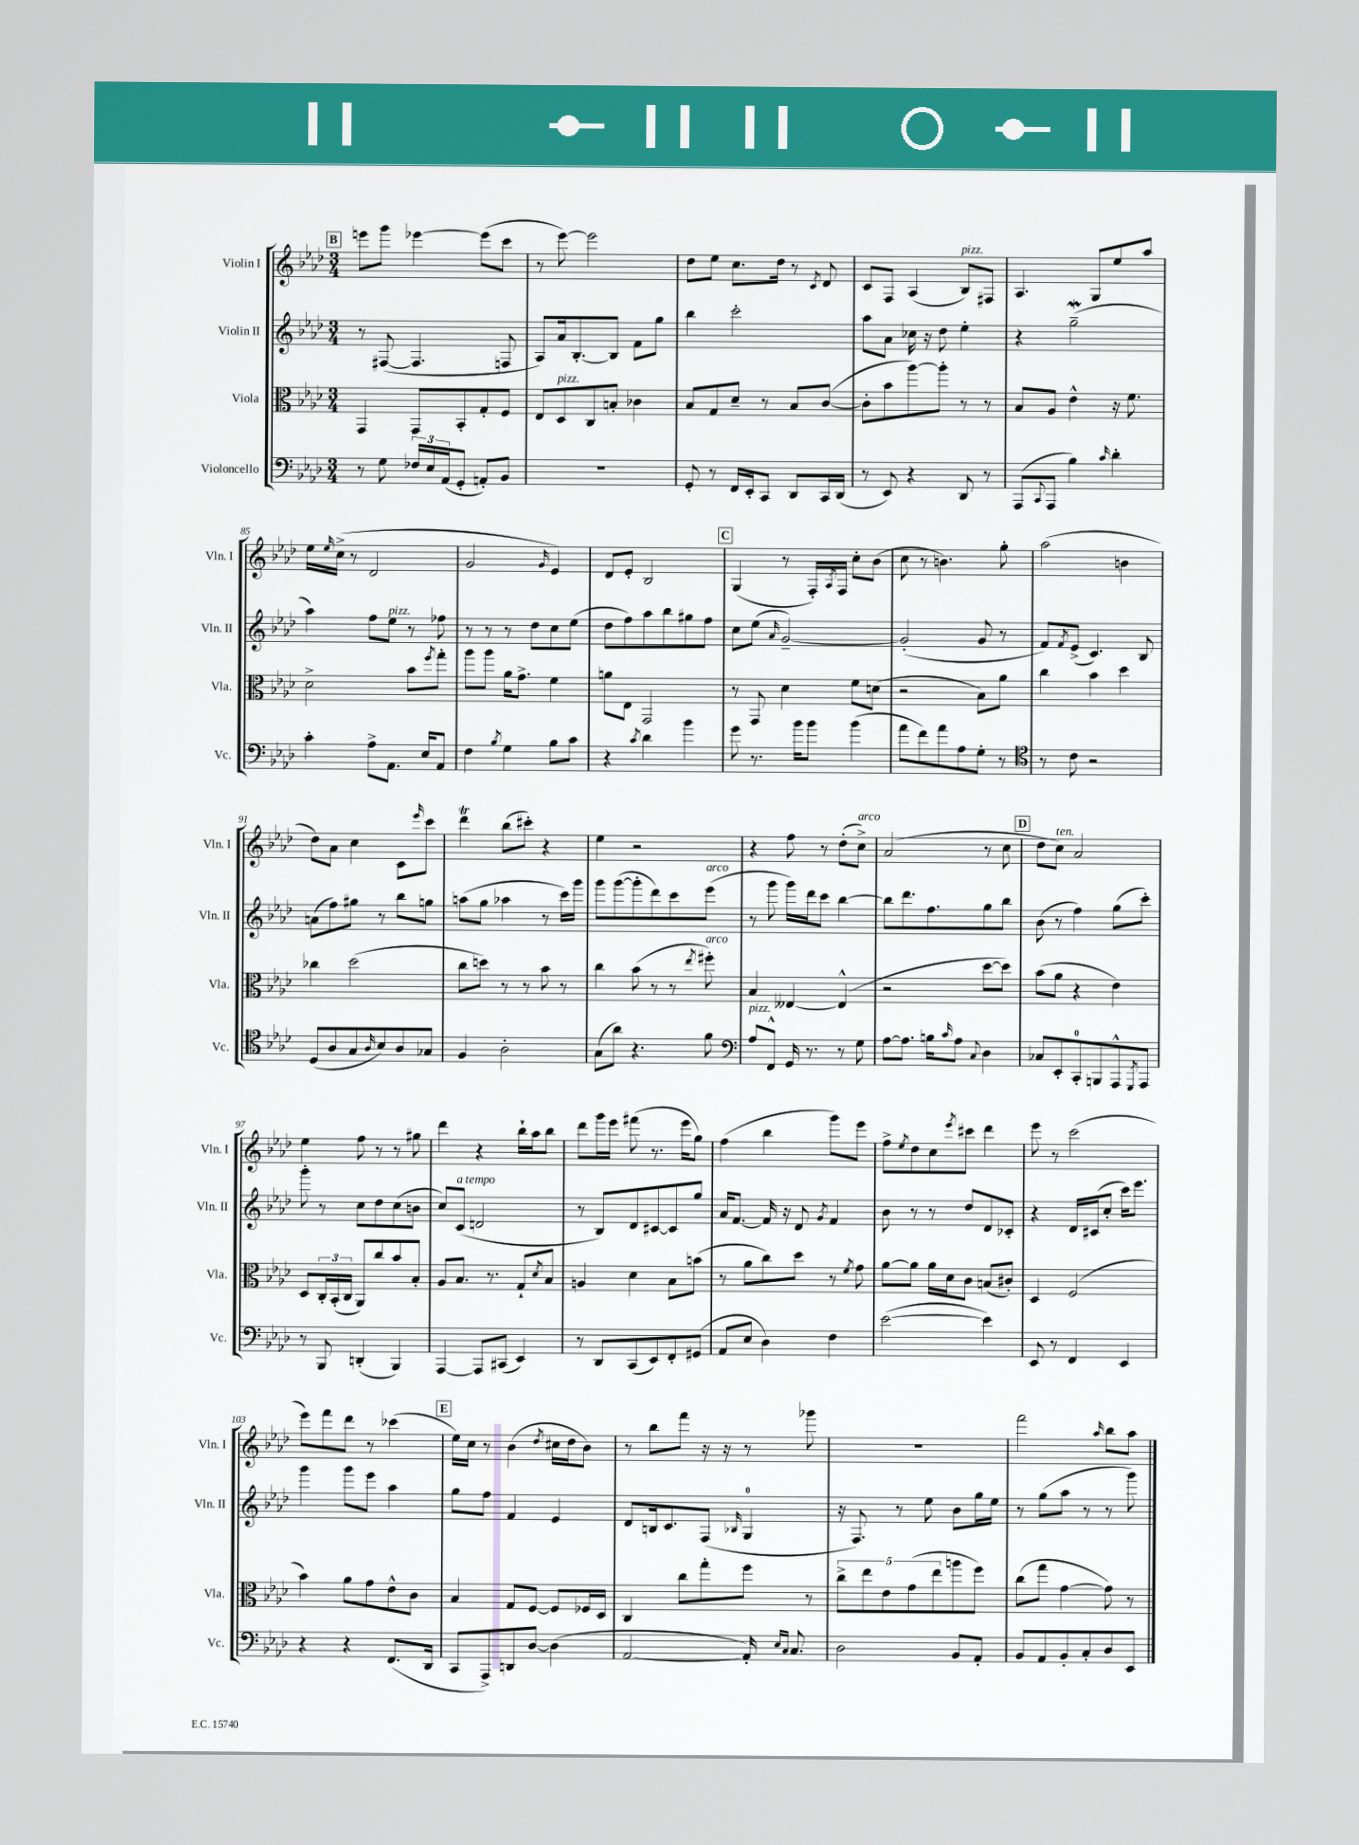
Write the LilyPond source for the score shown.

<<
\new StaffGroup <<
\new Staff = "s0" \with { instrumentName = "Violin I" shortInstrumentName = "Vln. I" } {
    \clef treble \key aes \major \numericTimeSignature \time 3/4
    \mark \markup { \box "B" } e'''8 g'''8 ees'''4~ ees'''8( c'''8 |
    r8 ees'''8~) ees'''2 |
    des''8 ees''8 c''8. des''16 r8 \acciaccatura { c'8 } des'8 |
    c'8 f8 aes4( bes8^\markup { \italic "pizz." }) fis8 |
    aes4. g8 ees''8 aes''8 |
    ees''16 \grace { ees''16 } c''16->( r8 des'2 |
    g'2 \grace { g'16 } ees'4) |
    des'8 ees'8-. bes2 |
    \mark \markup { \box "C" } g4( r8 f16-.) \acciaccatura { aes8 } f16 c''8-. bes'8( |
    c''8 r8 b'4.) g''8-. |
    aes''2( b'4 |
    des''8) aes'8 c''4 c'8 \grace { ees'''16 } c'''8 |
    des'''4\trill bes''8( cis'''8-.) r4 |
    ees''4 r2 |
    r4 f''8 r8 des''8-.( c''8->^\markup { \italic "arco" }) |
    aes'2( r8 c''8 |
    \mark \markup { \box "D" } des''8 c''8^\markup { \italic "ten." }) aes'2 |
    ees''4 f''8 r8 r8 gis''8 |
    des'''4 r4 bes''16-! aes''16 bes''8 |
    des'''8 g'''16 ees'''16 fis'''8( r8. ees'''16 g''8) |
    f''4( bes''4 g'''8) ees'''8 |
    f''8-> \acciaccatura { ees''8 } des''8 c''8 \acciaccatura { ees'''8 } cis'''8 des'''4 |
    ees'''8 r8 c'''2( |
    ees'''8) f'''8 des'''8 r8 ces'''4( |
    \mark \markup { \box "E" } ees''16) c''16 r8 bes'4( \acciaccatura { des''8 } cis''16 des''16 bes'8) |
    r8 bes''8 f'''8 r16 r16 r8 ges'''8 |
    R2. |
    f'''2 \grace { aes''16 } bes''8 aes''8 \bar "|." |
}
\new Staff = "s1" \with { instrumentName = "Violin II" shortInstrumentName = "Vln. II" } {
    \clef treble \key aes \major \numericTimeSignature \time 3/4
    \mark \markup { \box "B" } r8 fis8~( fis4. f8 |
    aes8) aes'16 bes8.~-. bes8 f'8 g''8 |
    bes''4 c'''2-. |
    aes''8 aes'8 ces''16 r16 des''8 ees''4-. |
    r4 g''2--\mordent( |
    aes''4) f''8 ees''8^\markup { \italic "pizz." } r8 fes''8 |
    r8 r8 r8 des''8 c''8 ees''8( |
    des''8 f''8) aes''8 bes''8 gis''8 f''8 |
    \mark \markup { \box "C" } c''8 ees''8( \grace { aes'16 } g'2~--) |
    g'2-.( g'8 r8 |
    f'8) \acciaccatura { f'8 } ees'8->( c'4.) bes8 |
    a'8( f''8) gis''8 r8 bes''8 g''8 |
    a''8( g''8 aes''4 r8 c'''16) g'''16 |
    g'''8 g'''8~( g'''8-. des'''8) c'''8 ees'''8^\markup { \italic "arco" }( |
    r8 g'''8 g'''16) des'''16 c'''8 bes''4~ |
    bes''8 des'''8. f''8. g''8 bes''8 |
    \mark \markup { \box "D" } bes'8( r8 f''4) g''8( c'''8-.) |
    g'''8-. r8 c''8 des''8 c''8( b'8 |
    c''8) c'8^\markup { \italic "a tempo" }( d'2 |
    r8 bes8) des'8 cis'8~ cis'8 g''8 |
    aes'16 f'8.~ f'16 r16 des'8 \acciaccatura { g'8 } f'4 |
    bes'8 r8 r8 des''8 des'8 ces'8-. |
    r4 des'16 cis'16( c''8-. c'''16) ees'''8. |
    g'''4 g'''8 ees'''8 aes''4 |
    \mark \markup { \box "E" } g''8 f''8 f'4 ees'4 |
    des'8 b16 c'8. f8( \grace { bes16 } g4-0 |
    r16 f8.) r8 ees''8 bes'8 g''16 ees''16 |
    r8 g''8( aes''8 r8 r8 g'''8) \bar "|." |
}
\new Staff = "s2" \with { instrumentName = "Viola" shortInstrumentName = "Vla." } {
    \clef alto \key aes \major \numericTimeSignature \time 3/4
    \mark \markup { \box "B" } g,4 g,8 bes,8-. g8-. f8 |
    ees8 des8^\markup { \italic "pizz." } c8 b8-. ces'4 |
    bes8 g8 des'8-- r8 bes8 c'8~( |
    c'8-. bes'8 aes''8~) aes''8-. r8 r8 |
    bes8 aes8 ees'4-^ r16 f'8. |
    des'2-> bes'8 \acciaccatura { f''8 } g''8-. |
    aes''8 aes''8 aes'16 g'8.-> f'4 |
    a'8 ees8 g,2 |
    \mark \markup { \box "C" } r8 g,8 des'4 f'8 d'8( |
    r2 bes8) aes'8 |
    c''4 bes'4 des''4 |
    ces''4 des''2( |
    c''8 d''8) r8 r8 bes'8 r8 |
    c''4 bes'8( r8 r8 \acciaccatura { ees''8 } fis''8-.^\markup { \italic "arco" }) |
    bes4 eeses4~ eeses4-^( |
    r2 des''8~ des''8) |
    \mark \markup { \box "D" } bes'8( aes'8 r4 ees'4) |
    des8 \tuplet 3/2 { c16-. bes,16-.( c16 } aes,8) c''8 bes'8 bes8-. |
    aes8 bes8. r8. g8-! \acciaccatura { des'8 } bes8 |
    a4 des'4 bes8 b'8( |
    r8 aes'8 c''8) des''8 r8 \acciaccatura { f'8 } g'8 |
    aes'8~ aes'8 aes'16 des'16 c'8 b8( cis'8-.) |
    des4 f2( |
    bes'4) aes'8 g'8 ees'8-^ c'8 |
    \mark \markup { \box "E" } bes4 g8 f8~ f8 fes16 des16 |
    c4 c''8 g''8-. f''8 r8 |
    \tuplet 5/4 { c''8-> ees''8 ees'8 g'8( ees''8 } a''8 f''8) |
    c''8( g''8 g'4~ g'8) r8 \bar "|." |
}
\new Staff = "s3" \with { instrumentName = "Violoncello" shortInstrumentName = "Vc." } {
    \clef bass \key aes \major \numericTimeSignature \time 3/4
    \mark \markup { \box "B" } r8 g8 \tuplet 3/2 { fes16 ees16 aes,16( } g,8-. a,8-.) bes,8 |
    R2. |
    g,8-. r8 f,16 ees,16-. c,8 des,8 c,16 des,16( |
    r8 ees,8) r4 des,8 r8 |
    aes,,8( \appoggiatura { c,8 } aes,,8 bes4) \grace { c'16 } des'4-. |
    c'4-. aes8-> aes,8. ees16 aes,8 |
    f4 \acciaccatura { bes8 } g4 bes8 c'8 |
    r4 \acciaccatura { c'8 } des'4 bes'4 |
    \mark \markup { \box "C" } g'8 r8. bes'16 bes'8 bes'4( |
    aes'8 f'8) aes'8 aes8 g8-. r8 |
    \clef tenor r8 c'8 r2 |
    des8( aes8 g8 \grace { aes16 } bes8) aes8 ges8 |
    f4 aes2-. |
    g8( aes'8) r4. f'8 |
    \clef bass aes8^\markup { \italic "pizz." } f,8-^ g,16 r8. r8 g8 |
    aes8~ aes8. b16 \grace { c'16 } aes8 \appoggiatura { c8 } des4 |
    \mark \markup { \box "D" } ces8 ees,8-. c,8-0-. b,,8 aes,,8-^ \acciaccatura { g,,8 } aes,,8 |
    r8 bes,,8 d,4-.( bes,,4) |
    aes,,4~ aes,,8 cis,8( ees,4) |
    r8 des,8 c,8( ees,8) f,8-. gis,8( |
    aes,8 ees8 des4) f4 |
    ees'2~( ees'4) |
    ees,8 r8 f,4 ees,4 |
    r4 r4 f,8.( des,16 |
    \mark \markup { \box "E" } c,8 aes,,8->) d,8 des8~ des4( |
    aes,2~ aes,16-.) \grace { ees16 c16 } c8. |
    des2 bes,8 aes,8-. |
    bes,8 aes,8 bes,8-. c8-. des8 ees,8 \bar "|." |
}
>>
>>
\layout { \context { \Score currentBarNumber = #80 } }
